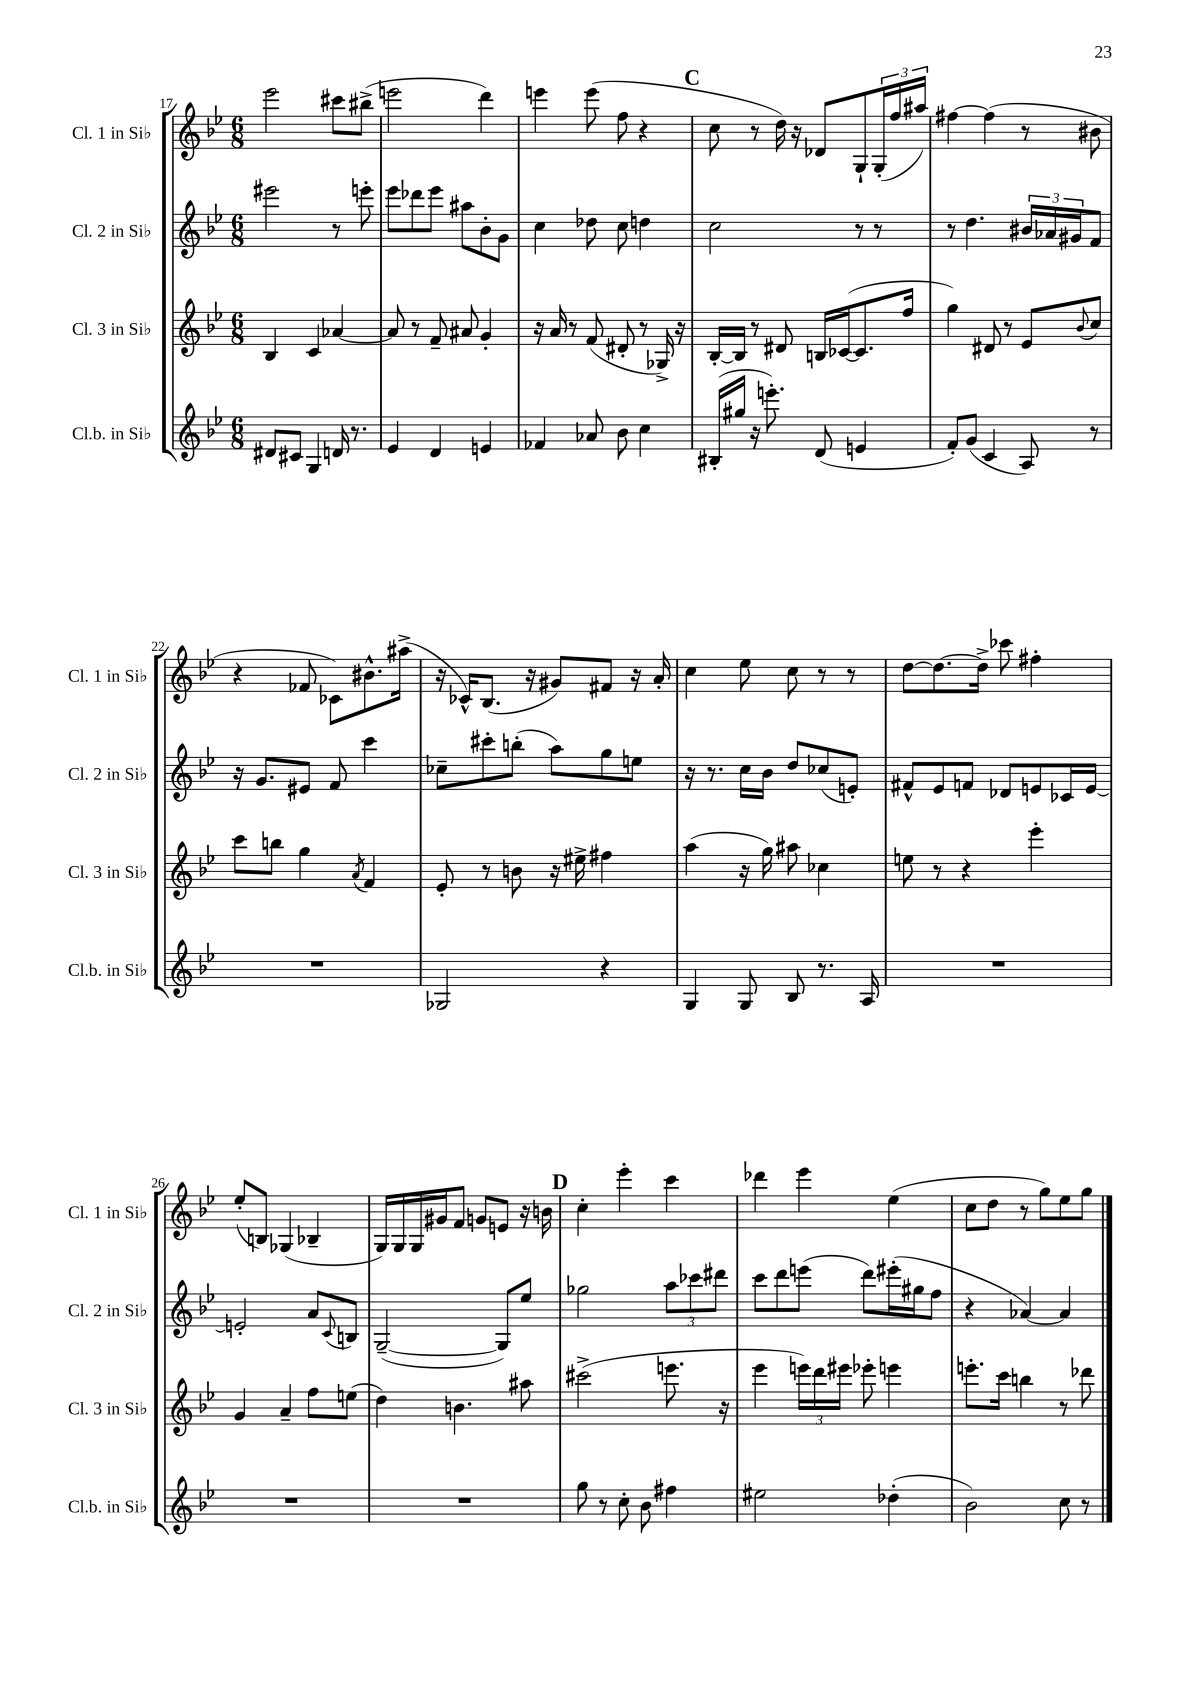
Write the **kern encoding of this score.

**kern	**kern	**kern	**kern
*part4	*part3	*part2	*part1
*staff4	*staff3	*staff2	*staff1
*I"Cl.b. in Si♭	*I"Cl. 3 in Si♭	*I"Cl. 2 in Si♭	*I"Cl. 1 in Si♭
*I'Cl.b. in Si♭	*I'Cl. 3 in Si♭	*I'Cl. 2 in Si♭	*I'Cl. 1 in Si♭
*clefG2	*clefG2	*clefG2	*clefG2
*k[b-e-]	*k[b-e-]	*k[b-e-]	*k[b-e-]
*M6/8	*M6/8	*M6/8	*M6/8
=17	=17	=17	=17
8d#X/L	4B-/	2eee#X\	2eee-\
8c#X/J	.	.	.
4G/	4c/	.	.
16dn/	[4a-X/	8r	8ccc#X\L
8.r	.	.	.
.	.	8eeen'\	(8bb#X^\J
=18	=18	=18	=18
4e-/	8a-/]	8eee-\L	2eeen\
.	8r	8ddd-X\	.
4d/	8f~/	8eee-\J	.
.	8a#X/	8aa#X\L	.
4en/	4g'/	8b-'\	4ddd\)
.	.	8g\J	.
=19	=19	=19	=19
4f-X/	16r	4cc\	4eeen\
.	16a/	.	.
.	8r	.	.
8a-X/	(8f/	8dd-X\	(8eee\
8b-\	8d#X'/	8cc\	8ff\
4cc\	8r	4ddn\	4r
.	16G-X^/)	.	.
.	16r	.	.
!!LO:REH:place=s1:t=C
=20	=20	=20	=20
(16B#X'/LL	[16B-'/LL	2cc\	8cc\
16gg#X/JJ	16B-/JJ]	.	.
16r	8r	.	8r
8.eeen'\)	.	.	.
.	8d#X/	.	16dd\)
.	.	.	16r
(8d/	16Bn/LL	.	8d-X/L
.	([16c-X/J	.	.
4en/	8.c-/]	8r	8G`/
.	.	8r	(24G'/L
.	.	.	24ff/
.	16ff/Jk	.	.
.	.	.	24aa#X/JJ)
=21	=21	=21	=21
8f'/L)	4gg\)	8r	[4ff#X\
(8g/J	.	4.dd\	.
4c/	8d#X/	.	(4ff#\]
.	8r	.	.
8A/)	8e-/L	24b#X/LL	8r
.	.	24a-X/	.
.	.	24g#X/J	.
.	8qqb-/	.	.
8r	8cc/J	8f/J	8b#X\
!!LO:LB:g=z
=22	=22	=22	=22
2.r	8ccc\L	16r	4r
.	.	8.g/L	.
.	8bbn\J	.	.
.	4gg\	8e#X/J	8f-X/
.	.	8f/	8c-X\L)
.	8qa/	.	.
.	4f/	4ccc\	8.b#X^^\
.	.	.	(16aa#X^\Jk
=23	=23	=23	=23
2G-X/	8e-'/	8cc-X~\L	16r
.	.	.	16c-X^^/KL)
.	8r	8ccc#X'\	(8.B-/J
.	8bn\	(8bbn'\J	.
.	.	.	16r
.	16r	8aa\L)	8g#X/L)
.	16ee#X^\	.	.
4r	4ff#X\	8gg\	8f#X/J
.	.	8een\J	16r
.	.	.	16a'/
=24	=24	=24	=24
4G/	(4aa\	16r	4cc\
.	.	8.r	.
8G/	16r	16cc\LL	8ee-\
.	16gg\)	16b-\JJ	.
8B-/	8aa#X\	8dd/L	8cc\
8.r	4cc-X\	(8cc-X/	8r
.	.	8en'/J)	8r
16A/	.	.	.
=25	=25	=25	=25
2.r	8een\	8f#X^^/L	[8dd\L
.	8r	8e-/	8.dd\_
.	4r	8fn/J	.
.	.	.	16dd^\Jk]
.	.	8d-X/L	8ccc-X\
.	4eee-'\	8en/	4ff#X'\
.	.	16c-X/L	.
.	.	[16e/JJ	.
!!LO:LB:g=z
=26	=26	=26	=26
2.r	4g/	2en'/]	(8ee-'/L
.	.	.	8Bn/J)
.	4a~/	.	(4G-X/
.	8ff\L	8a/L	4B-X~/
.	.	8qqc/	.
.	(8een\J	8Bn/J	.
=27	=27	=27	=27
2.r	4dd\)	([2G~/	16G/LL)
.	.	.	16G/
.	.	.	16G/
.	.	.	16g#X/J
.	4.bn\	.	8f/J
.	.	.	8gn/L
.	.	8G/L])	8en/J
.	8aa#X\	8ee-/J	16r
.	.	.	16bn\
!!LO:REH:place=s1:t=D
=28	=28	=28	=28
8gg\	(2ccc#X^\	2gg-X\	4cc'\
8r	.	.	.
8cc'\	.	.	4eee-'\
8b-\	.	.	.
4ff#X\	8.eeen\	12aa\L	4ccc\
.	.	12ccc-X\	.
.	.	12ddd#X\J	.
.	16r	.	.
=29	=29	=29	=29
2ee#X\	4eee-\	8ccc\L	4ddd-X\
.	.	8ddd\	.
.	24eeen\LL)	(8eeen\J	4eee-\
.	24ddd\	.	.
.	24eee#X\JJ	.	.
.	8eee-X'\	8ddd\L)	.
(4dd-X'\	4eeen\	(16eee#X'\L	(4ee-\
.	.	16gg#X\J	.
.	.	8ff\J	.
=30	=30	=30	=30
2b-\)	8.eeen'\L	4r	8cc\L
.	.	.	8dd\J
.	16ccc\Jk	.	.
.	4bbn\	[4a-X/)	8r
.	.	.	8gg\L)
8cc\	8r	4a-/]	8ee-\
8r	8ddd-X\	.	8gg\J
==	==	==	==
*-	*-	*-	*-
